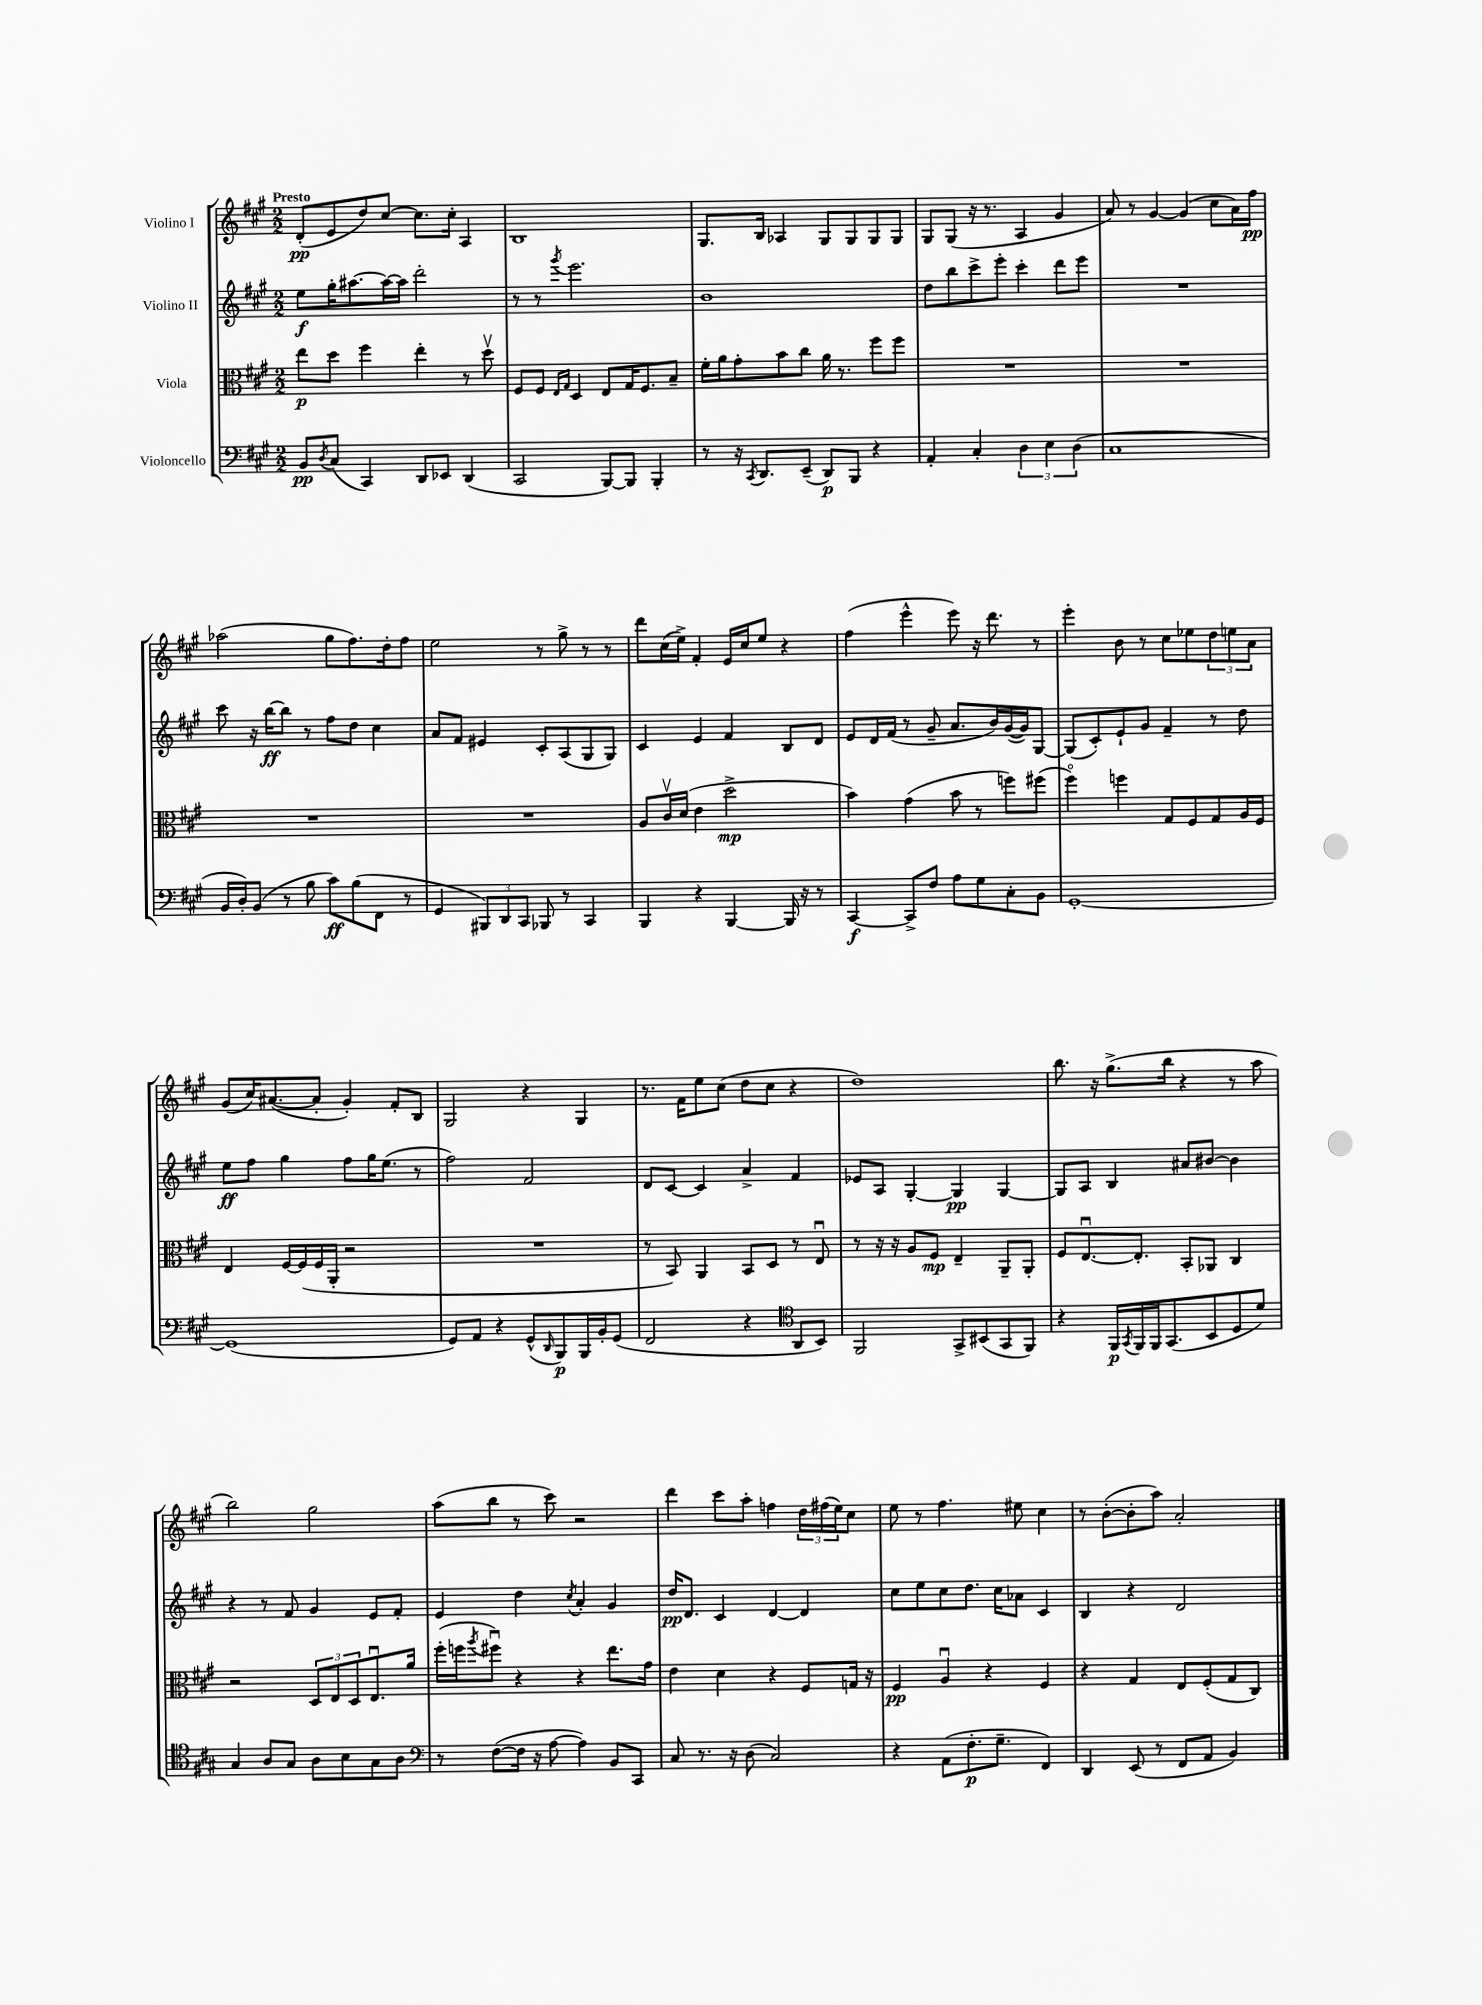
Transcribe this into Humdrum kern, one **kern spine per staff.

**kern	**dynam	**kern	**dynam	**kern	**dynam	**kern	**dynam
*part4	*part4	*part3	*part3	*part2	*part2	*part1	*part1
*staff4	*staff4	*staff3	*staff3	*staff2	*staff2	*staff1	*staff1
*I"Violoncello	*	*I"Viola	*	*I"Violino II	*	*I"Violino I	*
*clefF4	*	*clefC3	*	*clefG2	*	*clefG2	*
*k[f#c#g#]	*	*k[f#c#g#]	*	*k[f#c#g#]	*	*k[f#c#g#]	*
*M2/2	*	*M2/2	*	*M2/2	*	*M2/2	*
=1	=1	=1	=1	=1	=1	=1	=1
!	!	!	!	!	!	!LO:TX:a:B:t=Presto	!
8BB/L	pp	8ee\L	p	8ee\L	f	(8d'/L	pp
8qD/	.	.	.	.	.	.	.
(8C#/J	.	8dd\J	.	16gg#'\K	.	8e/	.
.	.	.	.	[8.aa#X\	.	.	.
4CC#/)	.	4ff#\	.	.	.	8dd/)	.
.	.	.	.	16aa#\L_	.	[8cc#/J	.
.	.	.	.	16aa#\JJ]	.	.	.
8DD/L	.	4ee'\	.	2ddd'\	.	8.cc#\L]	.
8EE-X/J	.	.	.	.	.	.	.
.	.	.	.	.	.	16cc#'\Jk	.
(4DD/	.	8r	.	.	.	4A/	.
.	.	8ddv\	.	.	.	.	.
=2	=2	=2	=2	=2	=2	=2	=2
2CC#/	.	8F#/L	.	8r	.	1B	.
.	.	8F#/J	.	8r	.	.	.
.	.	16qqE/LL	.	.	.	.	.
.	.	16qqG#/JJ	.	8qggg#/	.	.	.
.	.	4D/	.	2.eee\	.	.	.
[8BBB/L)	.	8E/L	.	.	.	.	.
8BBB/J]	.	16G#/K	.	.	.	.	.
.	.	8.F#/	.	.	.	.	.
4BBB'/	.	.	.	.	.	.	.
.	.	8B~/J	.	.	.	.	.
=3	=3	=3	=3	=3	=3	=3	=3
8r	.	16f#'\LL	.	1b	.	8.G#/L	.
.	.	16a\J	.	.	.	.	.
16r	.	8g#'\	.	.	.	.	.
8qCC#/	.	.	.	.	.	.	.
8.DD/L	.	.	.	.	.	16B/Jk	.
.	.	8b\	.	.	.	4A-X/	.
(8EE~/J	.	8cc#\J	.	.	.	.	.
8DD/L)	p	16a\	.	.	.	8G#/L	.
.	.	8.r	.	.	.	.	.
8BBB/J	.	.	.	.	.	8G#/	.
4r	.	8ff#\L	.	.	.	8G#/	.
.	.	8ff#\J	.	.	.	8G#/J	.
=4	=4	=4	=4	=4	=4	=4	=4
4AA'/	.	1r	.	8dd\L	.	8G#/L	.
.	.	.	.	8bb\	.	(8G#/J	.
4C#'/	.	.	.	8ccc#^\	.	16r	.
.	.	.	.	.	.	8.r	.
.	.	.	.	8eee'\J	.	.	.
6D\	.	.	.	4ccc#'\	.	4A/	.
6E\	.	.	.	.	.	.	.
.	.	.	.	8ddd\L	.	4g#/	.
(6D\	.	.	.	.	.	.	.
.	.	.	.	8eee\J	.	.	.
=5	=5	=5	=5	=5	=5	=5	=5
1C#	.	1r	.	1r	.	8a/)	.
.	.	.	.	.	.	8r	.
.	.	.	.	.	.	[4g#/	.
.	.	.	.	.	.	(4g#/]	.
.	.	.	.	.	.	8cc#\L	.
.	.	.	.	.	.	16a\L)	.
.	.	.	.	.	.	16ff#\JJ	pp
!!LO:LB:g=z
=6	=6	=6	=6	=6	=6	=6	=6
16BB/LL	.	1r	.	8ccc#\	.	(2aa-X\	.
16D'/J)	.	.	.	.	.	.	.
(8BB/J	.	.	.	16r	.	.	.
.	.	.	.	[16bb\KL	ff	.	.
8r	.	.	.	8bb\J]	.	.	.
8B\	.	.	.	8r	.	.	.
8c#\L)	ff	.	.	8ff#\L	.	8gg#\L	.
(8B\	.	.	.	8dd\J	.	8.ff#\)	.
8FF#\J	.	.	.	4cc#\	.	.	.
.	.	.	.	.	.	16dd'\k	.
8r	.	.	.	.	.	8ff#\J	.
=7	=7	=7	=7	=7	=7	=7	=7
4GG#/	.	1r	.	8a/L	.	2ee\	.
.	.	.	.	8f#/J	.	.	.
12BBB#X/L)	.	.	.	4e#X/	.	.	.
12DD/	.	.	.	.	.	.	.
12CC#/J	.	.	.	.	.	.	.
8BBB-X/	.	.	.	8c#'/L	.	8r	.
8r	.	.	.	(8A/	.	8gg#^\	.
4CC#/	.	.	.	8G#/	.	8r	.
.	.	.	.	8G#/J)	.	8r	.
=8	=8	=8	=8	=8	=8	=8	=8
4BBB/	.	8A/L	.	4c#/	.	8ddd\L	.
.	.	16c#v/L	.	.	.	(16cc#\L	.
.	.	(16d/JJ	.	.	.	16ee^\JJ)	.
4r	.	4e\	.	4e/	.	4f#'/	.
[4BBB/	.	2dd^\	mp	4f#/	.	16e/LL	.
.	.	.	.	.	.	16cc#/J	.
.	.	.	.	.	.	8ee/J	.
16BBB/]	.	.	.	8B/L	.	4r	.
16r	.	.	.	.	.	.	.
8r	.	.	.	8d/J	.	.	.
=9	=9	=9	=9	=9	=9	=9	=9
[4CC#/	f	4b\)	.	8e/L	.	(4ff#\	.
.	.	.	.	16d/L	.	.	.
.	.	.	.	(16f#/JJ	.	.	.
8CC#^/L]	.	(4g#\	.	8r	.	4eee^^\	.
8F#/J	.	.	.	8g#~/	.	.	.
8A\L	.	8b\	.	8.a/L	.	8eee\)	.
8G#\	.	8r	.	.	.	16r	.
.	.	.	.	16b/L)	.	8.ddd\	.
8C#'\	.	8ffn\L)	.	([16g#/	.	.	.
.	.	.	.	16g#/J])	.	.	.
8BB\J	.	(8ff#X\J	.	[8G#/J	.	8r	.
=10	=10	=10	=10	=10	=10	=10	=10
[1GG#'	.	4ff#\)	.	(8G#/L]	.	4eee'\	.
.	.	.	.	8c#'/)	.	.	.
.	.	4ffn\	.	8e`/	.	8b\	.
.	.	.	.	8g#/J	.	8r	.
.	.	8G#/L	.	4f#~/	.	8cc#\L	.
.	.	8F#/	.	.	.	8ee-X\	.
.	.	8G#/	.	8r	.	12dd\	.
.	.	.	.	.	.	12een\	.
.	.	16A/L	.	8dd\	.	.	.
.	.	.	.	.	.	12a\J	.
.	.	16F#/JJ	.	.	.	.	.
!!LO:LB:g=z
=11	=11	=11	=11	=11	=11	=11	=11
(1GG#]	.	4E/	.	8ee\L	ff	(8g#/L	.
.	.	.	.	8ff#\J	.	16cc#/K)	.
.	.	.	.	.	.	([8.a#X/	.
.	.	[16F#/LL	.	4gg#\	.	.	.
.	.	(16F#/]	.	.	.	.	.
.	.	16F#/	.	.	.	8a#'/J]	.
.	.	16AA'/JJ	.	.	.	.	.
.	.	2r	.	8ff#\L	.	4g#'/)	.
.	.	.	.	16gg#\K	.	.	.
.	.	.	.	(8.ee\J	.	.	.
.	.	.	.	.	.	8f#'/L	.
.	.	.	.	8r	.	8B/J	.
=12	=12	=12	=12	=12	=12	=12	=12
8GG#/L)	.	1r	.	2ff#\)	.	2G#/	.
8AA/J	.	.	.	.	.	.	.
4r	.	.	.	.	.	.	.
(8GG#^^/L	.	.	.	2f#/	.	4r	.
16qqDD/	.	.	.	.	.	.	.
8BBB/)	p	.	.	.	.	.	.
16BBB/L	.	.	.	.	.	4G#/	.
16BB'/J	.	.	.	.	.	.	.
(8GG#/J	.	.	.	.	.	.	.
=13	=13	=13	=13	=13	=13	=13	=13
2FF#/	.	8r	.	8d/L	.	8.r	.
.	.	8BB/)	.	[8c#/J	.	.	.
.	.	.	.	.	.	16f#\KL	.
.	.	4AA/	.	4c#/]	.	8ee\	.
.	.	.	.	.	.	(8cc#\J	.
4r	.	8BB/L	.	4a^/	.	8dd\L	.
.	.	8D/J	.	.	.	8cc#\J	.
*clefC4	*	*	*	*	*	*	*
8AA/L	.	8r	.	4f#/	.	4r	.
8BB/J)	.	8Eu/	.	.	.	.	.
=14	=14	=14	=14	=14	=14	=14	=14
2FF#/	.	8r	.	8e-X/L	.	1dd)	.
.	.	16r	.	8A/J	.	.	.
.	.	16r	.	.	.	.	.
.	.	8A/L	.	[4G#'/	.	.	.
.	.	8F#/J	mp	.	.	.	.
8GG#^/L	.	4E~/	.	4G#/]	pp	.	.
(8BB#X/	.	.	.	.	.	.	.
8GG#/	.	8AA~/L	.	[4G#/	.	.	.
8FF#/J)	.	8AA'/J	.	.	.	.	.
=15	=15	=15	=15	=15	=15	=15	=15
4r	.	8F#/L	.	8G#/L]	.	8.bb\	.
.	.	[8.Eu/	.	8A/J	.	.	.
.	.	.	.	.	.	16r	.
16FF#/LL	p	.	.	4B/	.	(8.gg#^\L	.
8qGG#/	.	.	.	.	.	.	.
16FF#/	.	8.E'/J]	.	.	.	.	.
16FF#/J	.	.	.	.	.	.	.
(8.GG#/	.	.	.	.	.	16bb\Jk	.
.	.	8BB'/L	.	8a#X/L	.	4r	.
8BB/	.	8AA-X/J	.	[8b#X/J	.	.	.
8D/	.	4C#/	.	4b#\]	.	8r	.
8d/J)	.	.	.	.	.	8aa\	.
!!LO:LB:g=z
=16	=16	=16	=16	=16	=16	=16	=16
4G#/	.	2r	.	4r	.	2bb\)	.
8A/L	.	.	.	8r	.	.	.
8G#/J	.	.	.	8f#/	.	.	.
8A\L	.	12D/L	.	4g#/	.	2gg#\	.
.	.	12E/	.	.	.	.	.
8B\	.	.	.	.	.	.	.
.	.	12D/	.	.	.	.	.
8G#\	.	8.Eu/	.	8e/L	.	.	.
8A\J	.	.	.	8f#'/J	.	.	.
.	.	16a/Jk	.	.	.	.	.
=17	=17	=17	=17	=17	=17	=17	=17
*clefF4	*	*	*	*	*	*	*
8r	.	(16ff#'\LL	.	4e/	.	(8aa\L	.
.	.	16ffn\J	.	.	.	.	.
.	.	8qaa/	.	.	.	.	.
([8F#\L	.	8ff#Xu\J)	.	.	.	8bb\J	.
16F#\Jk]	.	4r	.	4dd\	.	8r	.
16r	.	.	.	.	.	.	.
[8A\	.	.	.	.	.	8ccc#\)	.
.	.	.	.	8qcc#/	.	.	.
4A\])	.	4r	.	4a'/	.	2r	.
8BB/L	.	8.ee\L	.	4g#/	.	.	.
8CC#/J	.	.	.	.	.	.	.
.	.	16g#\Jk	.	.	.	.	.
=18	=18	=18	=18	=18	=18	=18	=18
8C#/	.	4e\	.	16dd/KL	pp	4ddd\	.
.	.	.	.	8.d/J	.	.	.
8.r	.	.	.	.	.	.	.
.	.	4d\	.	4c#/	.	8ccc#\L	.
16r	.	.	.	.	.	.	.
(8D\	.	.	.	.	.	8aa'\J	.
2C#/)	.	4r	.	[4d/	.	4ffn\	.
.	.	8F#/L	.	4d/]	.	24dd\LL	.
.	.	.	.	.	.	(24ff#X\	.
.	.	.	.	.	.	24ee\J)	.
.	.	16Gn/Jk	.	.	.	8cc#\J	.
.	.	16r	.	.	.	.	.
=19	=19	=19	=19	=19	=19	=19	=19
4r	.	4F#/	pp	8cc#\L	.	8ee\	.
.	.	.	.	8ee\	.	8r	.
(8AA\L	.	4Au/	.	8cc#\	.	4.ff#\	.
8.F#'\	p	.	.	8.dd\J	.	.	.
.	.	4r	.	.	.	.	.
8.G#~\J	.	.	.	16cc#\KL	.	.	.
.	.	.	.	8a-X\J	.	8ee#X\	.
4FF#/)	.	4F#/	.	4c#/	.	4cc#\	.
=20	=20	=20	=20	=20	=20	=20	=20
4DD/	.	4r	.	4B/	.	8r	.
.	.	.	.	.	.	([8b'\L	.
(8EE/	.	4G#/	.	4r	.	8b'\]	.
8r	.	.	.	.	.	8aa\J)	.
8FF#/L	.	8E/L	.	2d/	.	2a'/	.
8AA/J	.	(8F#'/	.	.	.	.	.
4BB/)	.	8G#/	.	.	.	.	.
.	.	8C#/J)	.	.	.	.	.
==	==	==	==	==	==	==	==
*-	*-	*-	*-	*-	*-	*-	*-
